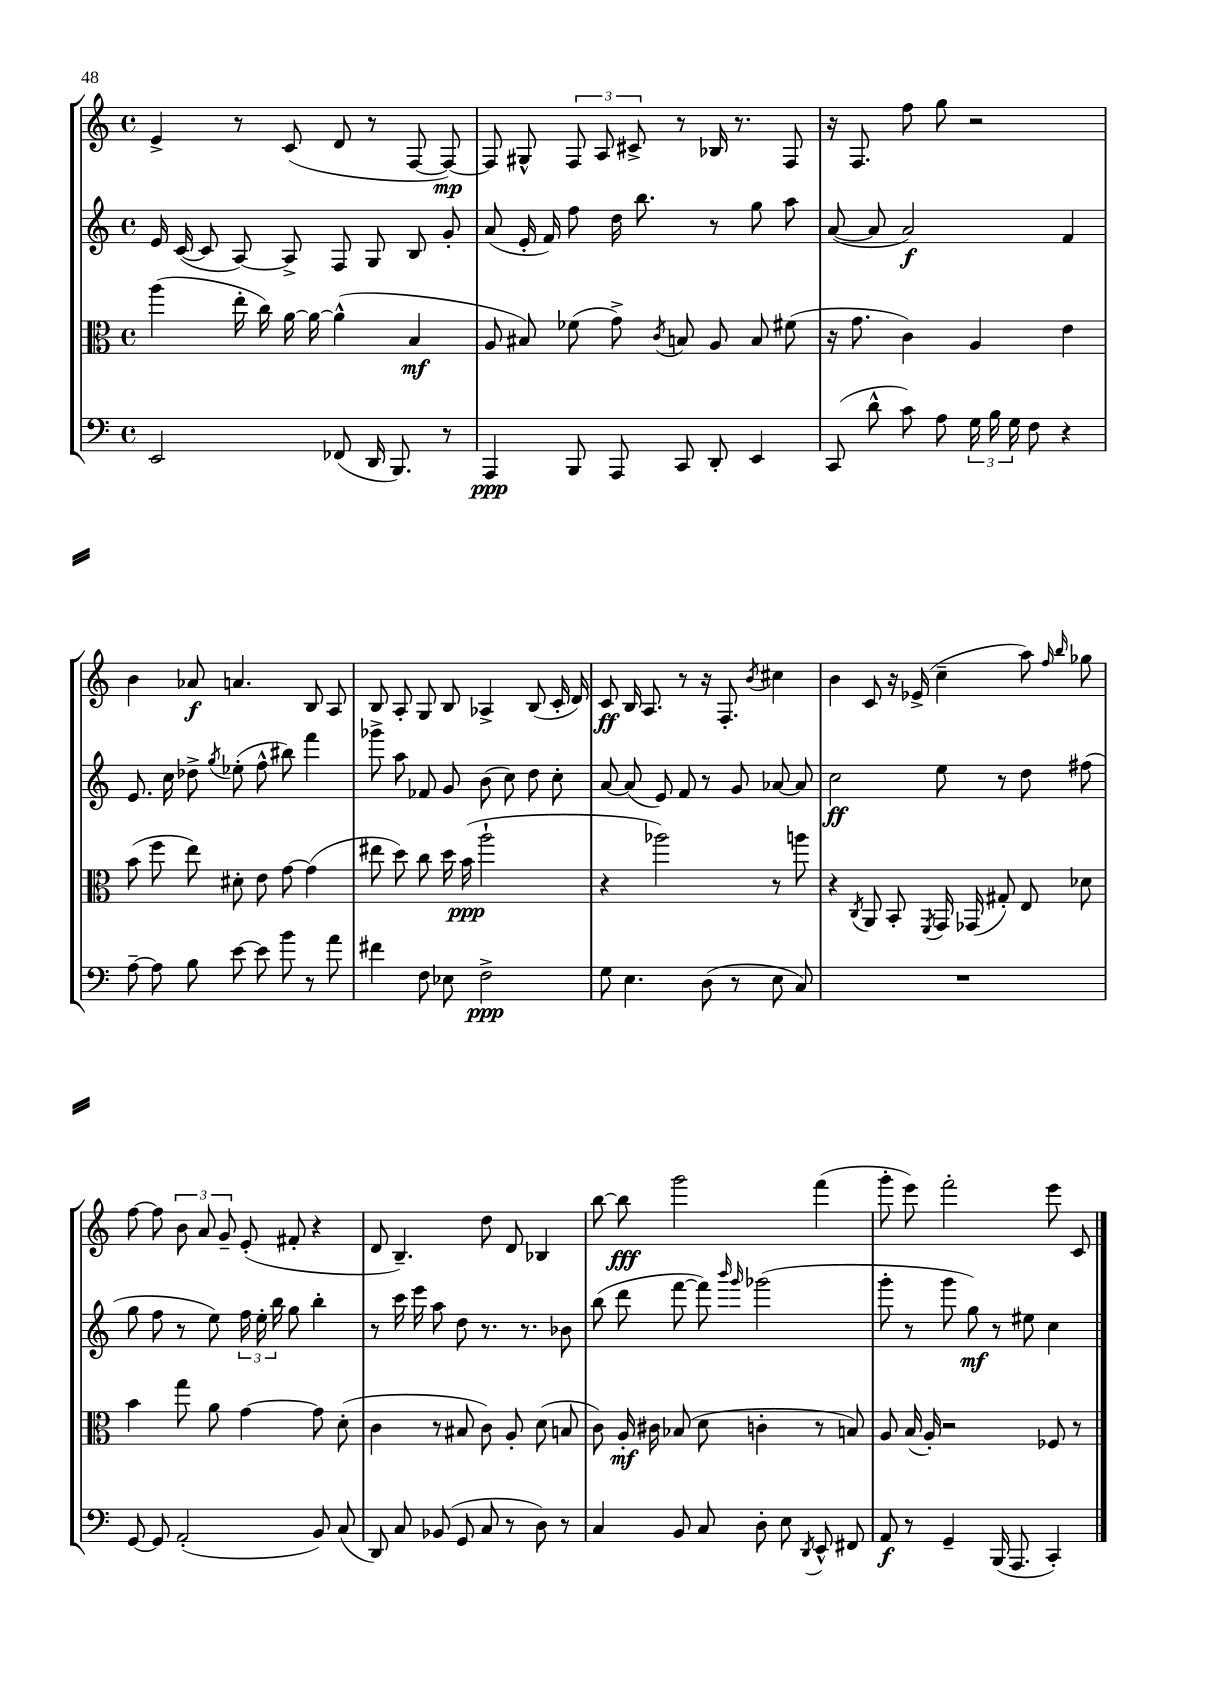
<<
\new StaffGroup <<
\new Staff = "s0" {
    \clef treble \key c \major \defaultTimeSignature \time 4/4
    \autoBeamOff e'4-> r8 c'8( d'8 r8 f8~ f8~\mp) |
    f8 gis8-^ \tuplet 3/2 { f8 a8 cis'8-> } r8 bes16 r8. f8 |
    r16 f8. f''8 g''8 r2 |
    b'4 aes'8\f a'4. b8 a8 |
    b8 a8-. g8 b8 aes4-> b8( c'16-. d'16) |
    c'8\ff b16 a8. r8 r16 f8.-. \acciaccatura { b'8 } cis''4 |
    b'4 c'8 r16 ees'16->( c''4-- a''8) \grace { f''16 b''16 } ges''8 |
    f''8~ f''8 \tuplet 3/2 { b'8 a'8 g'8-- } e'8-.( fis'8-. r4 |
    d'8 b4.--) d''8 d'8 bes4 |
    b''8~ b''8\fff g'''2 f'''4( |
    g'''8-. e'''8) f'''2-. e'''8 c'8 \bar "|." |
}
\new Staff = "s1" {
    \clef treble \key c \major \defaultTimeSignature \time 4/4
    \autoBeamOff e'16 c'16~( c'8 a8~) a8-> f8 g8 b8 g'8-. |
    a'8( e'16-. f'16) f''8 d''16 b''8. r8 g''8 a''8 |
    a'8~( a'8 a'2\f) f'4 |
    e'8. c''16 des''8-> \acciaccatura { g''8 } ees''8-.( f''8-^ bis''8) f'''4 |
    ges'''8-> a''8 fes'8 g'8 b'8( c''8) d''8 c''8-. |
    a'8~ a'8( e'8) f'8 r8 g'8 aes'8~ aes'8 |
    c''2\ff e''8 r8 d''8 fis''8( |
    g''8 f''8 r8 e''8) \tuplet 3/2 { f''16 e''16-. b''16 } g''8 b''4-. |
    r8 c'''16 e'''16 a''8 d''8 r8. r8. bes'8 |
    b''8( d'''8 f'''8~ f'''8) \grace { b'''16 g'''16 } ges'''2( |
    g'''8-. r8 g'''8 g''8\mf) r8 eis''8 c''4 \bar "|." |
}
\new Staff = "s2" {
    \clef alto \key c \major \defaultTimeSignature \time 4/4
    \autoBeamOff a''4( e''16-. c''16) a'16~ a'16~ a'4-^( b4\mf |
    a8 bis8) fes'8( g'8->) \acciaccatura { c'8 } b8 a8 b8 fis'8( |
    r16 g'8. c'4) a4 e'4 |
    b'8( f''8 e''8) dis'8-. e'8 g'8~ g'4( |
    eis''8 d''8) c''8 d''16 b'16\ppp( a''2-! |
    r4 aes''2) r8 a''8 |
    r4 \acciaccatura { c8 } a,8 b,8-. \acciaccatura { f,8 } g,16 ges,16( gis8-.) e8 des'8 |
    b'4 g''8 a'8 g'4~ g'8 d'8-.( |
    c'4 r8 bis8 c'8) a8-. d'8( b8 |
    c'8) a16-.\mf cis'16 bes8( d'8 c'4-. r8 b8) |
    a8 b16( a16-.) r2 fes8 r8 \bar "|." |
}
\new Staff = "s3" {
    \clef bass \key c \major \defaultTimeSignature \time 4/4
    \autoBeamOff e,2 fes,8( d,16 b,,8.) r8 |
    a,,4\ppp b,,8 a,,8 c,8 d,8-. e,4 |
    c,8( d'8-^ c'8) a8 \tuplet 3/2 { g16 b16 g16 } f8 r4 |
    a8~-- a8 b8 e'8~ e'8 b'8 r8 a'8 |
    fis'4 f8 ees8 f2->\ppp |
    g8 e4. d8( r8 e8 c8) |
    R1 |
    g,8~ g,8 a,2-.( b,8) c8( |
    d,8) c8 bes,8( g,8 c8 r8 d8) r8 |
    c4 b,8 c8 d8-. e8 \acciaccatura { d,8 } e,8-^ fis,8 |
    a,8\f r8 g,4-- b,,16( a,,8. c,4-.) \bar "|." |
}
>>
>>
\layout { \context { \Score \remove "Bar_number_engraver" } }
